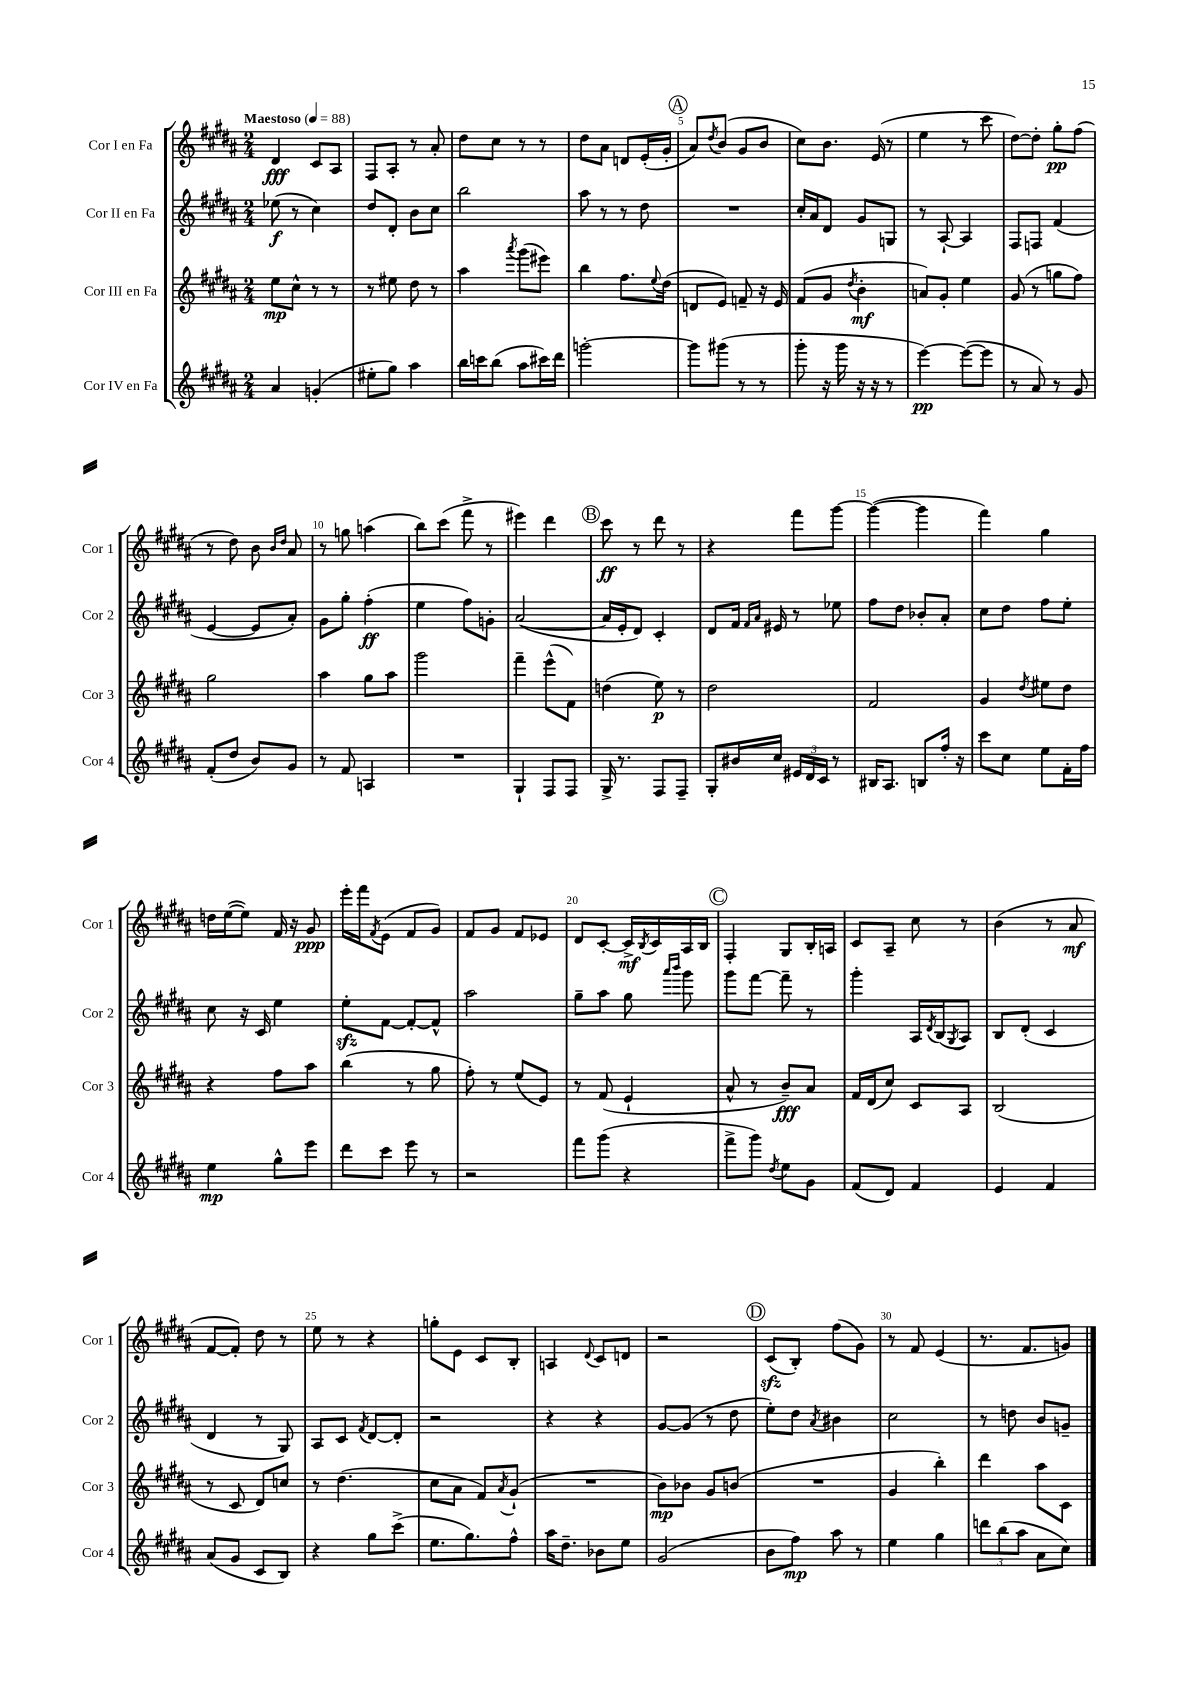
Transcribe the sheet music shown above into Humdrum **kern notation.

**kern	**dynam	**kern	**dynam	**kern	**dynam	**kern	**dynam
*part4	*part4	*part3	*part3	*part2	*part2	*part1	*part1
*staff4	*staff4	*staff3	*staff3	*staff2	*staff2	*staff1	*staff1
*I"Cor IV en Fa	*	*I"Cor III en Fa	*	*I"Cor II en Fa	*	*I"Cor I en Fa	*
*I'Cor 4	*	*I'Cor 3	*	*I'Cor 2	*	*I'Cor 1	*
*clefG2	*	*clefG2	*	*clefG2	*	*clefG2	*
*k[f#c#g#d#a#]	*	*k[f#c#g#d#a#]	*	*k[f#c#g#d#a#]	*	*k[f#c#g#d#a#]	*
*M2/4	*	*M2/4	*	*M2/4	*	*M2/4	*
*MM88	*	*MM88	*	*MM88	*	*MM88	*
=1	=1	=1	=1	=1	=1	=1	=1
!	!	!	!	!	!	!LO:TX:a:B:t=Maestoso	!
4a#/	.	8ee\L	mp	(8ee-X\	f	4d#/	fff
.	.	8cc#^^\J	.	8r	.	.	.
(4gn'/	.	8r	.	4cc#\)	.	8c#/L	.
.	.	8r	.	.	.	8A#/J	.
=2	=2	=2	=2	=2	=2	=2	=2
8ee#X'\L	.	8r	.	8dd#/L	.	8F#/L	.
8gg#\J)	.	8ee#X\	.	8d#'/J	.	8A#'/J	.
4aa#\	.	8dd#\	.	8b\L	.	8r	.
.	.	8r	.	8cc#\J	.	8a#'/	.
=3	=3	=3	=3	=3	=3	=3	=3
16bb\LL	.	4aa#\	.	2bb\	.	8dd#\L	.
16cccn\J	.	.	.	.	.	.	.
(8bb\J	.	.	.	.	.	8cc#\J	.
.	.	8qaaa#/	.	.	.	.	.
8aa#\L	.	(8ggg#\L	.	.	.	8r	.
16ccc#X\L)	.	8eee#X\J)	.	.	.	8r	.
16ddd#\JJ	.	.	.	.	.	.	.
=4	=4	=4	=4	=4	=4	=4	=4
[2gggn'\	.	4bb\	.	8aa#\	.	8dd#\L	.
.	.	.	.	8r	.	8a#\J	.
.	.	8.ff#\L	.	8r	.	8dn/L	.
.	.	.	.	8dd#\	.	(16e'/L	.
.	.	8qqee/	.	.	.	.	.
.	.	(16dd#\Jk	.	.	.	16g#'/JJ	.
!!LO:REH:place=s1:t=A
=5	=5	=5	=5	=5	=5	=5	=5
8ggg\L]	.	8dn/L	.	2r	.	8a#/L)	.
.	.	.	.	.	.	8qdd#/	.
(8ggg#X\J	.	8e/J)	.	.	.	(8b/J	.
8r	.	8fn~/	.	.	.	8g#/L	.
8r	.	16r	.	.	.	8b/J	.
.	.	16e/	.	.	.	.	.
=6	=6	=6	=6	=6	=6	=6	=6
8ggg#'\	.	(8f#/L	.	16cc#'/LL	.	8cc#\L)	.
.	.	.	.	16a#/J	.	.	.
16r	.	8g#/J	.	8d#/J	.	8.b\J	.
16ggg#\	.	.	.	.	.	.	.
.	.	8qdd#/	.	.	.	.	.
16r	.	4b'\	mf	8g#/L	.	.	.
16r	.	.	.	.	.	(16e/	.
8r	.	.	.	8Gn/J	.	8r	.
=7	=7	=7	=7	=7	=7	=7	=7
[4eee\)	pp	8an/L)	.	8r	.	4ee\	.
.	.	8g#'/J	.	[8A#`/	.	.	.
(8eee\L_	.	4ee\	.	4A#/]	.	8r	.
8eee\J]	.	.	.	.	.	8ccc#\	.
=8	=8	=8	=8	=8	=8	=8	=8
8r	.	(8g#/	.	8F#/L	.	[8dd#\L)	.
8a#/)	.	8r	.	8Fn/J	.	8dd#'\J]	.
8r	.	8ggn\L	.	(4f#/	.	8gg#'\L	pp
8g#/	.	8ff#\J)	.	.	.	(8ff#\J	.
!!LO:LB:g=z
=9	=9	=9	=9	=9	=9	=9	=9
(8f#'/L	.	2gg#\	.	[4e/	.	8r	.
8dd#/J	.	.	.	.	.	8dd#\)	.
8b/L)	.	.	.	8e/L]	.	8b\	.
.	.	.	.	.	.	16qqb/LL	.
.	.	.	.	.	.	16qqdd#/JJ	.
8g#/J	.	.	.	8a#'/J)	.	8a#/	.
=10	=10	=10	=10	=10	=10	=10	=10
8r	.	4aa#\	.	8g#\L	.	8r	.
8f#/	.	.	.	8gg#'\J	.	8ggn\	.
4An/	.	8gg#\L	.	(4ff#'\	ff	(4aan\	.
.	.	8aa#\J	.	.	.	.	.
=11	=11	=11	=11	=11	=11	=11	=11
2r	.	2ggg#\	.	4ee\	.	8bb\L)	.
.	.	.	.	.	.	(8ccc#\J	.
.	.	.	.	8ff#\L)	.	8fff#^\	.
.	.	.	.	8gn'\J	.	8r	.
=12	=12	=12	=12	=12	=12	=12	=12
4G#`/	.	4fff#~\	.	([2a#/	.	4eee#X\)	.
8F#/L	.	(8eee^^\L	.	.	.	4ddd#\	.
8F#/J	.	8f#\J)	.	.	.	.	.
!!LO:REH:place=s1:t=B
=13	=13	=13	=13	=13	=13	=13	=13
16G#^/	.	(4ddn\	.	16a#/LL]	.	8ccc#\	ff
8.r	.	.	.	16e'/J	.	.	.
.	.	.	.	8d#/J)	.	8r	.
8F#/L	.	8ee\)	p	4c#'/	.	8ddd#\	.
8F#~/J	.	8r	.	.	.	8r	.
=14	=14	=14	=14	=14	=14	=14	=14
8G#'/L	.	2dd#\	.	8d#/L	.	4r	.
16b#X/L	.	.	.	16f#/Jk	.	.	.
.	.	.	.	16qqf#/LL	.	.	.
.	.	.	.	16qqa#/JJ	.	.	.
16cc#/JJ	.	.	.	16e#X/	.	.	.
24e#X/LL	.	.	.	8r	.	8fff#\L	.
24d#/	.	.	.	.	.	.	.
24c#/JJ	.	.	.	.	.	.	.
8r	.	.	.	8ee-X\	.	[8ggg#\J	.
=15	=15	=15	=15	=15	=15	=15	=15
16B#X/KL	.	2f#/	.	8ff#\L	.	(4ggg#\_	.
8.A#/J	.	.	.	.	.	.	.
.	.	.	.	8dd#\J	.	.	.
8Bn/L	.	.	.	8b-X'/L	.	4ggg#\]	.
16ff#'/Jk	.	.	.	8a#'/J	.	.	.
16r	.	.	.	.	.	.	.
=16	=16	=16	=16	=16	=16	=16	=16
8ccc#\L	.	4g#/	.	8cc#\L	.	4fff#\)	.
8cc#\J	.	.	.	8dd#\J	.	.	.
.	.	8qdd#/	.	.	.	.	.
8ee\L	.	8ee#X\L	.	8ff#\L	.	4gg#\	.
16f#'\L	.	8dd#\J	.	8ee'\J	.	.	.
16ff#\JJ	.	.	.	.	.	.	.
!!LO:LB:g=z
=17	=17	=17	=17	=17	=17	=17	=17
4ee\	mp	4r	.	8cc#\	.	16ddn\LL	.
.	.	.	.	.	.	([16ee\J	.
.	.	.	.	16r	.	8ee\J])	.
.	.	.	.	16c#/	.	.	.
8gg#^^\L	.	8ff#\L	.	4ee\	.	16f#/	.
.	.	.	.	.	.	16r	.
8eee\J	.	8aa#\J	.	.	.	8g#/	ppp
=18	=18	=18	=18	=18	=18	=18	=18
8ddd#\L	.	(4bb\	.	8eezz'\L	.	16eee'\LL	.
.	.	.	.	.	.	16fff#\J	.
.	.	.	.	.	.	8qf#/	.
8ccc#\J	.	.	.	[8f#\J	.	(8e\J	.
8eee\	.	8r	.	8f#'/L_	.	8f#/L	.
8r	.	8gg#\	.	8f#^^/J]	.	8g#/J)	.
=19	=19	=19	=19	=19	=19	=19	=19
2r	.	8ff#'\)	.	2aa#\	.	8f#/L	.
.	.	8r	.	.	.	8g#/J	.
.	.	(8ee/L	.	.	.	8f#/L	.
.	.	8e/J)	.	.	.	8e-X/J	.
=20	=20	=20	=20	=20	=20	=20	=20
8fff#\L	.	8r	.	8gg#~\L	.	8d#/L	.
(8ggg#\J	.	(8f#/	.	8aa#\J	.	[8c#'/J	.
4r	.	4e`/	.	8gg#\	.	16c#^/LL]	mf
.	.	.	.	.	.	8qB/	.
.	.	.	.	.	.	16c#/	.
.	.	.	.	16qqaaa#/LL	.	.	.
.	.	.	.	16qqbbb/JJ	.	.	.
.	.	.	.	8ggg#\	.	16A#/	.
.	.	.	.	.	.	16B/JJ	.
!!LO:REH:place=s1:t=C
=21	=21	=21	=21	=21	=21	=21	=21
8fff#^\L	.	8a#^^/	.	8ggg#\L	.	4F#'/	.
8ggg#\J)	.	8r	.	[8fff#\J	.	.	.
8qdd#/	.	.	.	.	.	.	.
8ee\L	.	8b~/L)	fff	8fff#~\]	.	8G#/L	.
8g#\J	.	8a#/J	.	8r	.	16B'/L	.
.	.	.	.	.	.	16An/JJ	.
=22	=22	=22	=22	=22	=22	=22	=22
(8f#/L	.	16f#/LL	.	4ggg#'\	.	8c#/L	.
.	.	(16d#/J	.	.	.	.	.
8d#/J)	.	8cc#/J)	.	.	.	8A#~/J	.
4f#/	.	8c#/L	.	16A#/LL	.	8cc#\	.
.	.	.	.	8qd#/	.	.	.
.	.	.	.	(16B/J	.	.	.
.	.	.	.	8qG#/	.	.	.
.	.	8A#/J	.	8A#/J)	.	8r	.
=23	=23	=23	=23	=23	=23	=23	=23
4e/	.	(2B/	.	8B/L	.	(4b\	.
.	.	.	.	(8d#'/J	.	.	.
4f#/	.	.	.	4c#/	.	8r	.
.	.	.	.	.	.	8a#/	mf
!!LO:LB:g=z
=24	=24	=24	=24	=24	=24	=24	=24
(8a#/L	.	8r	.	4d#/	.	[8f#/L	.
8g#/J	.	8c#/	.	.	.	8f#'/J])	.
8c#/L	.	8d#/L)	.	8r	.	8dd#\	.
8B/J)	.	8ccn/J	.	8G#/)	.	8r	.
=25	=25	=25	=25	=25	=25	=25	=25
4r	.	8r	.	8A#/L	.	8ee\	.
.	.	(4.dd#\	.	8c#/J	.	8r	.
.	.	.	.	8qf#/	.	.	.
8gg#\L	.	.	.	[8d#/L	.	4r	.
(8ccc#^\J	.	.	.	8d#'/J]	.	.	.
=26	=26	=26	=26	=26	=26	=26	=26
8.ee\L	.	8cc#\L	.	2r	.	8ggn'\L	.
.	.	8a#\J	.	.	.	8e\J	.
8.gg#\)	.	.	.	.	.	.	.
.	.	8f#/L)	.	.	.	8c#/L	.
.	.	8qa#/	.	.	.	.	.
8ff#^^\J	.	(8g#`/J	.	.	.	8B'/J	.
=27	=27	=27	=27	=27	=27	=27	=27
16aa#\KL	.	2r	.	4r	.	4An/	.
8.dd#~\J	.	.	.	.	.	.	.
.	.	.	.	.	.	8qqd#/	.
8b-X\L	.	.	.	4r	.	8c#/L	.
8ee\J	.	.	.	.	.	8dn/J	.
=28	=28	=28	=28	=28	=28	=28	=28
(2g#/	.	8b\L)	mp	[8g#/L	.	2r	.
.	.	8b-X\J	.	(8g#/J]	.	.	.
.	.	8g#/L	.	8r	.	.	.
.	.	(8bn/J	.	8dd#\	.	.	.
!!LO:REH:place=s1:t=D
=29	=29	=29	=29	=29	=29	=29	=29
8b\L	.	2r	.	8ee'\L)	.	(8c#zz/L	.
8ff#\J)	mp	.	.	8dd#\J	.	8B'/J)	.
.	.	.	.	8qa#/	.	.	.
8aa#\	.	.	.	4b#X\	.	(8ff#\L	.
8r	.	.	.	.	.	8g#\J)	.
=30	=30	=30	=30	=30	=30	=30	=30
4ee\	.	4g#/	.	2cc#\	.	8r	.
.	.	.	.	.	.	8f#/	.
4gg#\	.	4bb'\)	.	.	.	(4e/	.
=31	=31	=31	=31	=31	=31	=31	=31
12dddn\L	.	4ddd#\	.	8r	.	8.r	.
(12bb\	.	.	.	.	.	.	.
.	.	.	.	8ddn\	.	.	.
12aa#\J	.	.	.	.	.	.	.
.	.	.	.	.	.	8.f#/L	.
8a#\L	.	8aa#\L	.	8b/L	.	.	.
8cc#\J)	.	8c#\J	.	8gn~/J	.	8gn/J)	.
==	==	==	==	==	==	==	==
*-	*-	*-	*-	*-	*-	*-	*-
